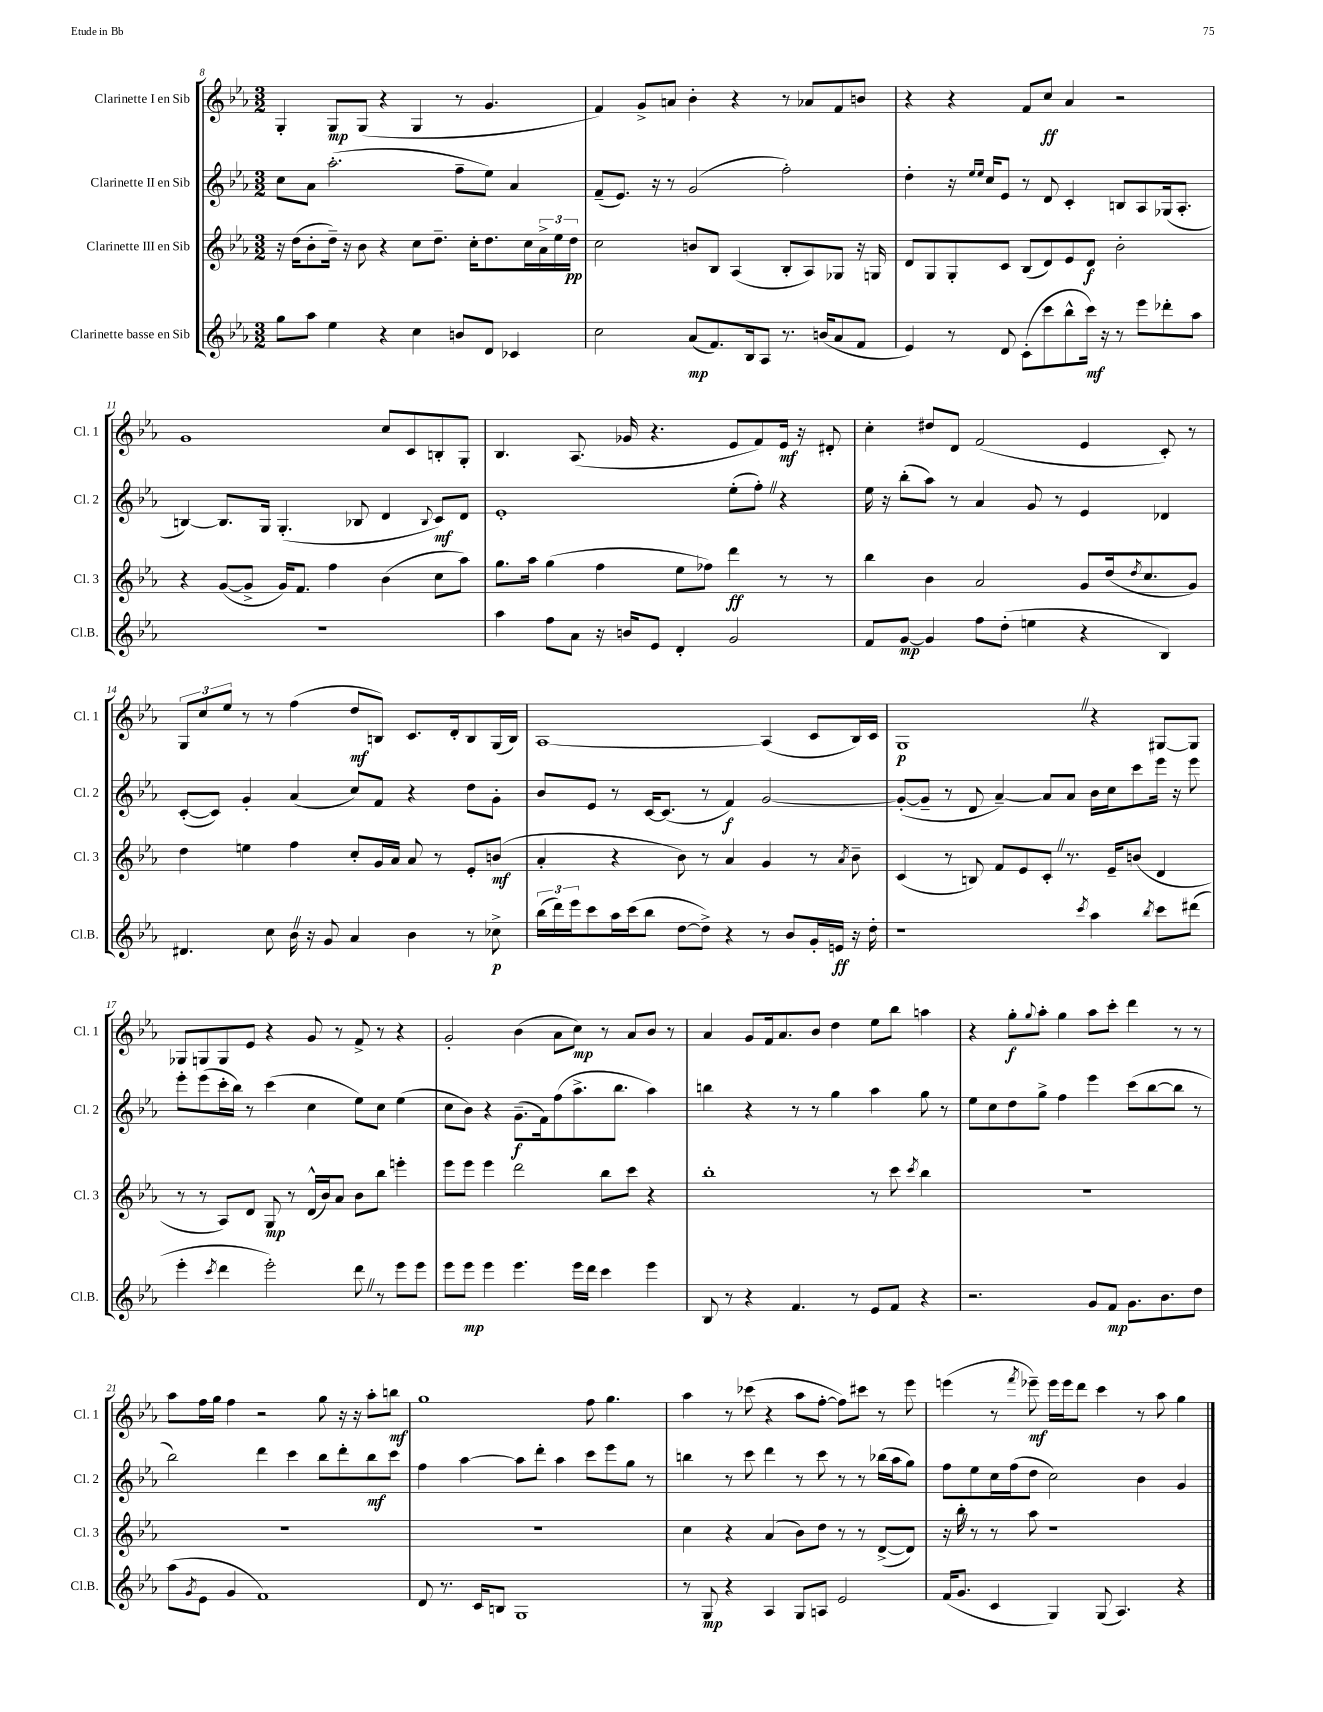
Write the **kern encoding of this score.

**kern	**dynam	**kern	**dynam	**kern	**dynam	**kern	**dynam
*part4	*part4	*part3	*part3	*part2	*part2	*part1	*part1
*staff4	*staff4	*staff3	*staff3	*staff2	*staff2	*staff1	*staff1
*I"Clarinette basse en Sib	*	*I"Clarinette III en Sib	*	*I"Clarinette II en Sib	*	*I"Clarinette I en Sib	*
*I'Cl.B.	*	*I'Cl. 3	*	*I'Cl. 2	*	*I'Cl. 1	*
*clefG2	*	*clefG2	*	*clefG2	*	*clefG2	*
*k[b-e-a-]	*	*k[b-e-a-]	*	*k[b-e-a-]	*	*k[b-e-a-]	*
*M3/2	*	*M3/2	*	*M3/2	*	*M3/2	*
=8	=8	=8	=8	=8	=8	=8	=8
8gg\L	.	16r	.	8cc\L	.	4G'/	.
.	.	(16dd\KL	.	.	.	.	.
8aa-\J	.	8b-'\	.	8a-\J	.	.	.
4ee-\	.	16dd~\Jk)	.	(2.aa-'\	.	8G/L	mp
.	.	16r	.	.	.	.	.
.	.	8b-\	.	.	.	(8G/J	.
4r	.	4r	.	.	.	4r	.
4cc\	.	8cc\L	.	.	.	4G/	.
.	.	8.dd~\J	.	.	.	.	.
8bn/L	.	.	.	8ff~\L	.	8r	.
.	.	16cc'\KL	.	.	.	.	.
8d/J	.	8.dd\	.	8ee-\J)	.	4.g/	.
4c-X/	.	.	.	4a-/	.	.	.
.	.	16cc\L	.	.	.	.	.
.	.	24a-^\	.	.	.	.	.
.	.	24ee-\	.	.	.	.	.
.	.	24dd\JJ	pp	.	.	.	.
=9	=9	=9	=9	=9	=9	=9	=9
2cc\	.	2cc\	.	(8f~/L	.	4f/)	.
.	.	.	.	8.e-/J)	.	.	.
.	.	.	.	.	.	8g^/L	.
.	.	.	.	16r	.	.	.
.	.	.	.	8r	.	8an/J	.
(8a-/L	mp	8bn/L	.	(2g/	.	4b-'\	.
8.f/)	.	8B-/J	.	.	.	.	.
.	.	(4A-/	.	.	.	4r	.
16B-/k	.	.	.	.	.	.	.
8A-/J	.	.	.	.	.	.	.
8.r	.	8B-'/L	.	2ff'\)	.	8r	.
.	.	8A-/)	.	.	.	8a-X/L	.
(16bn/KL	.	.	.	.	.	.	.
8a-/	.	8G-X/J	.	.	.	8f/	.
8f/J	.	16r	.	.	.	8bn/J	.
.	.	16Gn/	.	.	.	.	.
=10	=10	=10	=10	=10	=10	=10	=10
4e-/)	.	8d/L	.	4dd'\	.	4r	.
.	.	8G/	.	.	.	.	.
8r	.	8G'/	.	16r	.	4r	.
.	.	.	.	16qqee-/LL	.	.	.
.	.	.	.	16qqee-/JJ	.	.	.
.	.	.	.	16cc/KL	.	.	.
8d/	.	8c/J	.	8e-/J	.	.	.
(8c'\L	.	(8B-/L	.	8r	.	8f/L	.
8ccc\	.	8d/)	.	8d/	.	8cc/J	ff
8bb-^^\	.	8e-/	.	4c'/	.	4a-/	.
16ccc\Jk)	mf	8d/J	f	.	.	.	.
16r	.	.	.	.	.	.	.
8r	.	2b-'\	.	8Bn/L	.	2r	.
8eee-\L	.	.	.	8A-/	.	.	.
8ddd-X'\	.	.	.	(16G-X/k	.	.	.
.	.	.	.	8.A-'/J	.	.	.
8aa-\J	.	.	.	.	.	.	.
!!LO:LB:g=z
=11	=11	=11	=11	=11	=11	=11	=11
1.r	.	4r	.	[4Bn/)	.	1g	.
.	.	([8g/L	.	8.B/L]	.	.	.
.	.	8g^/J]	.	.	.	.	.
.	.	.	.	16G/Jk	.	.	.
.	.	16g/KL)	.	(4.G'/	.	.	.
.	.	8.f/J	.	.	.	.	.
.	.	4ff\	.	.	.	.	.
.	.	.	.	8B-X/	.	.	.
.	.	(4b-\	.	4d/	.	8cc/L	.
.	.	.	.	.	.	8c/	.
.	.	.	.	8qqB-/	.	.	.
.	.	8cc\L	.	8c/L)	mf	8Bn'/	.
.	.	8aa-\J)	.	8d/J	.	8G'/J	.
=12	=12	=12	=12	=12	=12	=12	=12
4aa-\	.	8.gg\L	.	1e-'	.	4.B-/	.
.	.	16aa-\Jk	.	.	.	.	.
8ff\L	.	(4gg\	.	.	.	.	.
8a-\J	.	.	.	.	.	(8.A-/	.
16r	.	4ff\	.	.	.	.	.
16bn/KL	.	.	.	.	.	16g-X/	.
8e-/J	.	.	.	.	.	4.r	.
4d'/	.	8ee-\L	.	.	.	.	.
.	.	8ff-X\J)	.	.	.	.	.
2g/	.	4ddd\	ff	(8ee-'\L	.	8e-/L	.
.	.	.	.	8ff'Z\J)	.	8f/)	.
.	.	8r	.	4r	.	16e-/Jk	mf
.	.	.	.	.	.	16r	.
.	.	8r	.	.	.	8d#X'/	.
=13	=13	=13	=13	=13	=13	=13	=13
8f/L	.	4bb-\	.	16ee-\	.	4cc'\	.
.	.	.	.	16r	.	.	.
[8g/J	mp	.	.	(8bb-'\L	.	.	.
4g/]	.	4b-\	.	8aa-\J)	.	8dd#X/L	.
.	.	.	.	8r	.	8d/J	.
8ff\L	.	2a-/	.	4a-/	.	(2f/	.
(8dd'\J	.	.	.	.	.	.	.
4een\	.	.	.	8g/	.	.	.
.	.	.	.	8r	.	.	.
4r	.	8g/L	.	4e-/	.	4e-/	.
.	.	(16dd/k	.	.	.	.	.
.	.	8qdd/	.	.	.	.	.
.	.	8.cc/	.	.	.	.	.
4B-/)	.	.	.	4d-X/	.	8c'/)	.
.	.	8g/J)	.	.	.	8r	.
!!LO:LB:g=z
=14	=14	=14	=14	=14	=14	=14	=14
4.d#X/	.	4dd\	.	([8c'/L	.	12G/L	.
.	.	.	.	.	.	12cc/	.
.	.	.	.	8c/J])	.	.	.
.	.	.	.	.	.	12ee-/J	.
.	.	4een\	.	4g'/	.	8r	.
8cc\	.	.	.	.	.	8r	.
16b-Z\	.	4ff\	.	(4a-/	.	(4ff\	.
16r	.	.	.	.	.	.	.
8g/	.	.	.	.	.	.	.
4a-/	.	8cc'/L	.	8cc/L)	.	8dd/L	mf
.	.	16g/L	.	8f/J	.	8Bn/J)	.
.	.	16a-/JJ	.	.	.	.	.
4b-\	.	8a-/	.	4r	.	8.c/L	.
.	.	8r	.	.	.	.	.
.	.	.	.	.	.	16d'/k	.
8r	.	8e-'/L	.	8dd\L	.	8B/	.
8cc-X^\	p	(8bn/J	mf	8g'\J	.	(16G/L	.
.	.	.	.	.	.	16B/JJ)	.
=15	=15	=15	=15	=15	=15	=15	=15
(24bb-\LL	.	4a-'/	.	8b-/L	.	[1A-	.
24ddd\)	.	.	.	.	.	.	.
24eee-\J	.	.	.	.	.	.	.
8ccc\	.	.	.	8e-/J	.	.	.
16aa-\L	.	4r	.	8r	.	.	.
(16ccc\J	.	.	.	.	.	.	.
8bb-\J	.	.	.	[16c/KL	.	.	.
.	.	.	.	(8.c/J]	.	.	.
[8dd\L	.	8b-\)	.	.	.	.	.
8dd^\J])	.	8r	.	8r	.	.	.
4r	.	4a-/	.	4f/)	f	.	.
8r	.	4g/	.	[2g/	.	(4A-/]	.
8b-/L	.	.	.	.	.	.	.
16g'/L	.	8r	.	.	.	8c/L	.
16en/JJ	ff	.	.	.	.	.	.
.	.	8qa-/	.	.	.	.	.
16r	.	8b-~\	.	.	.	16B-/L)	.
16dd'\	.	.	.	.	.	16c/JJ	.
=16	=16	=16	=16	=16	=16	=16	=16
1r	.	(4c/	.	(8g'/L_	.	1GZ	p
.	.	.	.	8g~/J]	.	.	.
.	.	8r	.	8r	.	.	.
.	.	8Bn/)	.	8d/	.	.	.
.	.	8f/L	.	[4a-~/)	.	.	.
.	.	8e-/	.	.	.	.	.
.	.	8c'Z/J	.	8a-/L]	.	.	.
.	.	8.r	.	8a-/J	.	.	.
8qccc/	.	.	.	.	.	.	.
4aa-\	.	.	.	16b-\LL	.	4r	.
.	.	16e-~/KL	.	16cc\J	.	.	.
.	.	(8bn/J	.	8ccc\	.	.	.
8qbb-/	.	.	.	.	.	.	.
8ccc\L	.	4d/	.	16eee-\Jk	.	[8G#X/L	.
.	.	.	.	16r	.	.	.
(8ddd#X\J	.	.	.	8eee-\	.	8G#/J]	.
!!LO:LB:g=z
=17	=17	=17	=17	=17	=17	=17	=17
4eee-'\	.	8r	.	8eee-'\L	.	8G-X/L	.
.	.	8r	.	(8eee-\	.	8Gn/	.
8qccc/	.	.	.	.	.	.	.
4ddd\	.	8A-/L)	.	16ccc'\L	.	8G/	.
.	.	.	.	16bb-\JJ)	.	.	.
.	.	8d/J	.	8r	.	8e-/J	.
2eee-'\)	.	8G/	mp	(4ccc\	.	4r	.
.	.	8r	.	.	.	.	.
.	.	(16d^^/LL	.	4cc\	.	8g/	.
.	.	16b-/J)	.	.	.	.	.
.	.	8a-/J	.	.	.	8r	.
8dddZ\	.	8b-\L	.	8ee-\L)	.	8f^/	.
8r	.	8bb-\J	.	8cc\J	.	8r	.
8eee-\L	.	4eeen'\	.	(4ee-\	.	4r	.
8eee-\J	.	.	.	.	.	.	.
=18	=18	=18	=18	=18	=18	=18	=18
8eee-\L	.	8eee-\L	.	8cc\L	.	2g'/	.
8eee-\J	mp	8eee-\J	.	8b-\J)	.	.	.
4eee-\	.	4eee-\	.	4r	.	.	.
4.eee-\	.	2ddd\	.	(8.g~\L	f	(4b-\	.
.	.	.	.	16f\k)	.	.	.
.	.	.	.	(8ff\	.	8a-\L	.
16eee-\LL	.	.	.	8.aa-^\	.	8cc\J)	mp
16ddd\JJ	.	.	.	.	.	.	.
4ccc\	.	8bb-\L	.	.	.	8r	.
.	.	.	.	8.bb-\J	.	.	.
.	.	8ccc\J	.	.	.	8a-/L	.
4eee-\	.	4r	.	4aa-\)	.	8b-/J	.
.	.	.	.	.	.	8r	.
=19	=19	=19	=19	=19	=19	=19	=19
8B-/	.	1bb-'	.	4bbn\	.	4a-/	.
8r	.	.	.	.	.	.	.
4r	.	.	.	4r	.	8g/L	.
.	.	.	.	.	.	16f/k	.
.	.	.	.	.	.	8.a-/	.
4.f/	.	.	.	8r	.	.	.
.	.	.	.	8r	.	8b-/J	.
.	.	.	.	4gg\	.	4dd\	.
8r	.	.	.	.	.	.	.
8e-/L	.	8r	.	4aa-\	.	8ee-\L	.
8f/J	.	8ccc\	.	.	.	8bb-\J	.
.	.	8qccc/	.	.	.	.	.
4r	.	4bb-\	.	8gg\	.	4aan\	.
.	.	.	.	8r	.	.	.
=20	=20	=20	=20	=20	=20	=20	=20
2.r	.	1.r	.	8ee-\L	.	4r	.
.	.	.	.	8cc\	.	.	.
.	.	.	.	8dd\	.	8gg'\L	f
.	.	.	.	.	.	8qqgg/	.
.	.	.	.	8gg^\J	.	8aa-'\J	.
.	.	.	.	4ff\	.	4gg\	.
8g/L	.	.	.	4eee-\	.	8aa-\L	.
8f/J	mp	.	.	.	.	8ccc'\J	.
8.g\L	.	.	.	(8ccc\L	.	4ddd\	.
.	.	.	.	[8bb-\	.	.	.
8.b-\	.	.	.	.	.	.	.
.	.	.	.	8bb-\J]	.	8r	.
8dd\J	.	.	.	8r	.	8r	.
!!LO:LB:g=z
=21	=21	=21	=21	=21	=21	=21	=21
(8aa-\L	.	1.r	.	2bb-\)	.	8aa-\L	.
8qg/	.	.	.	.	.	.	.
8e-\J	.	.	.	.	.	16ff\L	.
.	.	.	.	.	.	16gg\JJ	.
4g/	.	.	.	.	.	4ff\	.
1f)	.	.	.	4ddd\	.	2r	.
.	.	.	.	4ccc\	.	.	.
.	.	.	.	8bb-\L	.	8gg\	.
.	.	.	.	8ddd'\	.	16r	.
.	.	.	.	.	.	16r	.
.	.	.	.	8bb-\	mf	8aa-'\L	.
.	.	.	.	8ccc\J	.	8bbn\J	mf
=22	=22	=22	=22	=22	=22	=22	=22
8d/	.	1.r	.	4ff\	.	1gg	.
8.r	.	.	.	.	.	.	.
.	.	.	.	[4aa-\	.	.	.
16c/KL	.	.	.	.	.	.	.
8Bn/J	.	.	.	.	.	.	.
1G	.	.	.	8aa-\L]	.	.	.
.	.	.	.	8ddd'\J	.	.	.
.	.	.	.	4aa-\	.	.	.
.	.	.	.	8ccc\L	.	8ff\	.
.	.	.	.	8eee-\	.	4.gg\	.
.	.	.	.	8gg\J	.	.	.
.	.	.	.	8r	.	.	.
=23	=23	=23	=23	=23	=23	=23	=23
8r	.	4cc\	.	4bbn\	.	4aa-\	.
8G/	mp	.	.	.	.	.	.
4r	.	4r	.	8r	.	8r	.
.	.	.	.	8ccc\	.	(8ccc-X\	.
4A-/	.	(4a-/	.	4ddd\	.	4r	.
8G/L	.	8b-\L)	.	8r	.	8aa-\L	.
8An/J	.	8dd\J	.	8ccc\	.	[8ff'\J	.
2e-/	.	8r	.	8r	.	8ff\L])	.
.	.	8r	.	8r	.	8ccc#X\J	.
.	.	([8d^/L	.	(16bb-X\LL	.	8r	.
.	.	.	.	16aa-\J	.	.	.
.	.	8d/J])	.	8gg\J)	.	8eee-\	.
=24	=24	=24	=24	=24	=24	=24	=24
(16f/KL	.	16r	.	8ff\L	.	(4eeen\	.
8.g/J	.	16bb-'Z\	.	.	.	.	.
.	.	8r	.	8ee-\	.	.	.
4c/	.	8r	.	16cc\L	.	8r	.
.	.	.	.	(16ff\J	.	.	.
.	.	.	.	.	.	8qfff/	.
.	.	8aa-\	.	8dd\J	.	8eee-X~\)	mf
4G/)	.	1r	.	2cc\)	.	16eee-\LL	.
.	.	.	.	.	.	16eee-\J	.
.	.	.	.	.	.	8ddd\J	.
(8G/	.	.	.	.	.	4ccc\	.
4.A-/)	.	.	.	.	.	.	.
.	.	.	.	4b-\	.	8r	.
.	.	.	.	.	.	8aa-\	.
4r	.	.	.	4g/	.	4gg\	.
==	==	==	==	==	==	==	==
*-	*-	*-	*-	*-	*-	*-	*-
